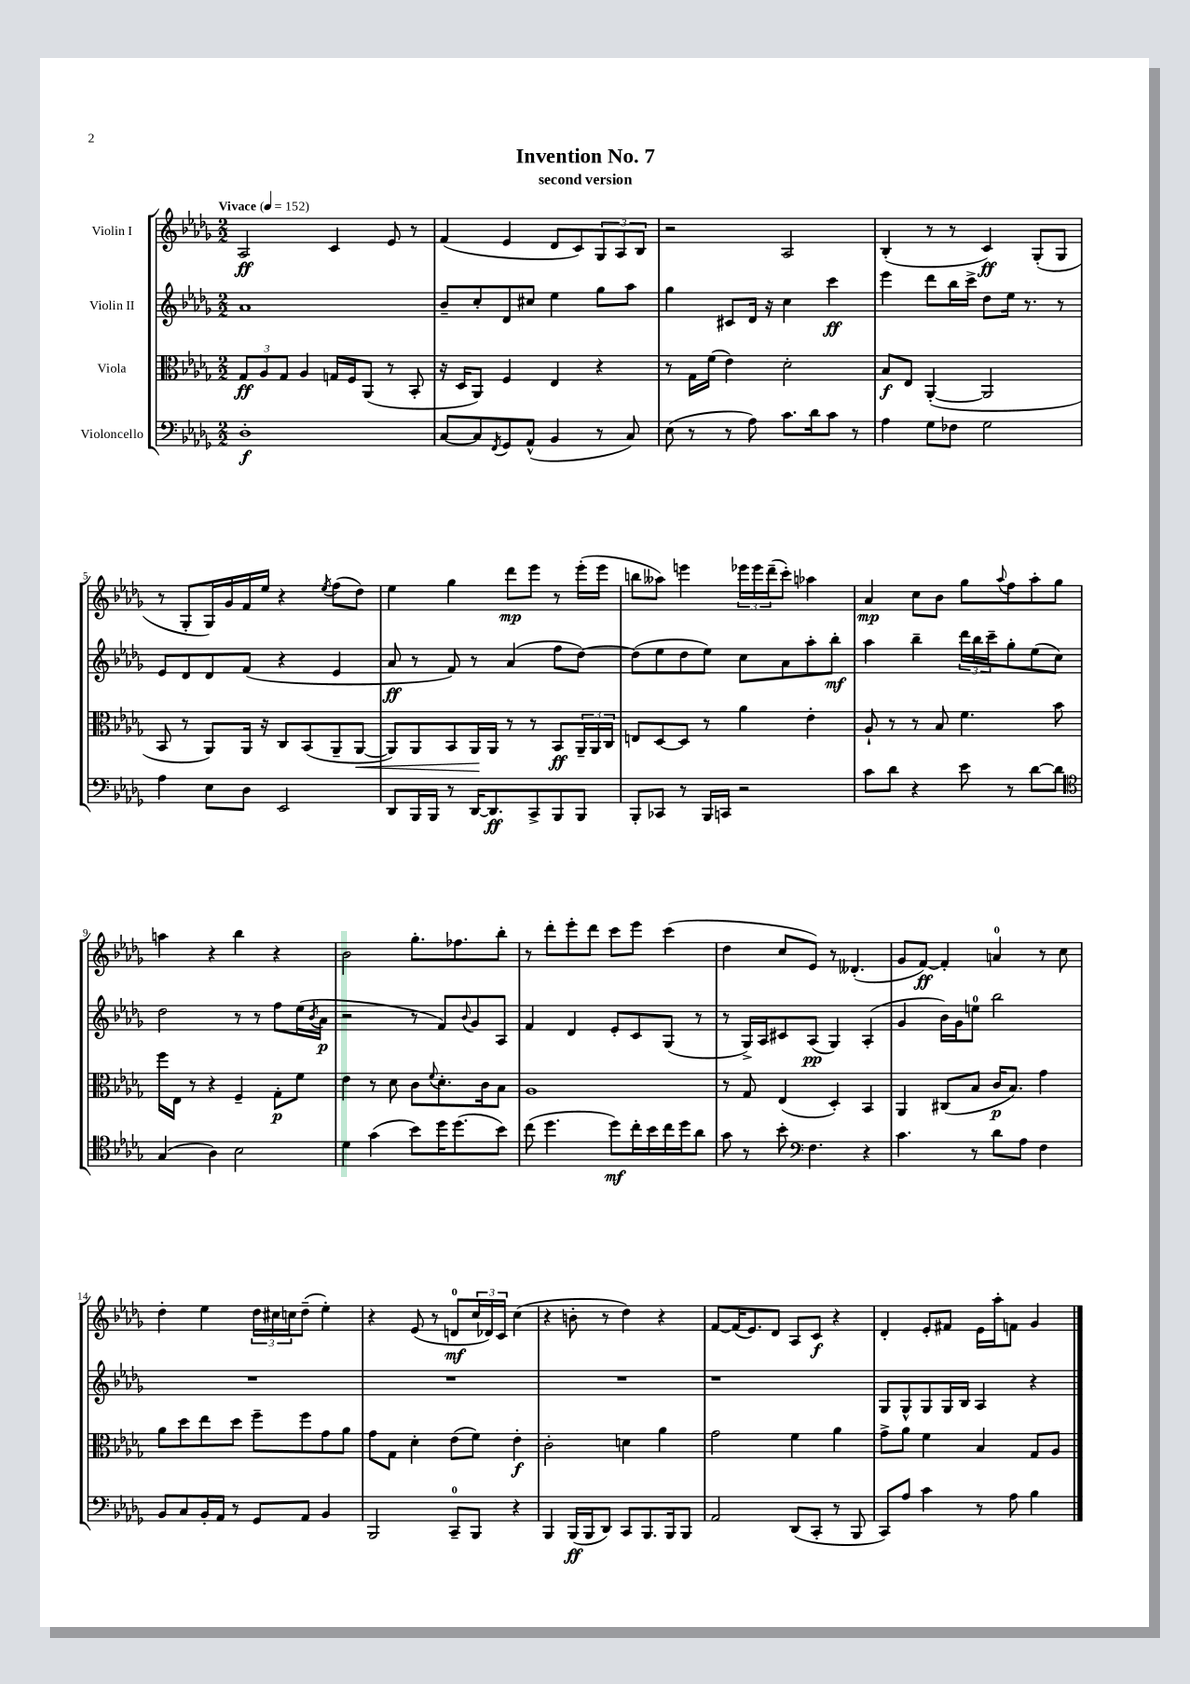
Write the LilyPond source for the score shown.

\header { title = "Invention No. 7" subtitle = "second version" }
<<
\new StaffGroup <<
\new Staff = "s0" \with { instrumentName = "Violin I" } {
    \clef treble \key des \major \numericTimeSignature \time 2/2 \tempo "Vivace" 4 = 152
    aes2\ff c'4 ees'8 r8 |
    f'4( ees'4 des'8 c'8) \tuplet 3/2 { ges8 aes8 bes8 } |
    r2 aes2 |
    bes4-.( r8 r8 c'4\ff) ges8-.( ges8 |
    r8 ges8-. ges16) ges'16 f'16 ees''16 r4 \acciaccatura { ees''8 } f''8( des''8) |
    ees''4 ges''4 des'''8\mp ees'''8 r8 ees'''16-.( ees'''16 |
    b''8 aeses''8) e'''4 \tuplet 3/2 { ees'''16 ees'''16 des'''16--( } c'''8-.) aes''4 |
    aes'4\mp c''8 bes'8 ges''8 \appoggiatura { aes''8 } f''8 aes''8-. ges''8 |
    a''4 r4 bes''4 r4 |
    bes'2 ges''8.-. fes''8. bes''8-. |
    r8 des'''8-. ees'''8-. des'''8 c'''8 ees'''8 c'''4( |
    des''4 c''8 ees'8) r8 deses'4.-.( |
    ges'8 f'8~\ff) f'4-. a'4-0 r8 c''8 |
    des''4-. ees''4 \tuplet 3/2 { des''16 cis''16 c''16 } des''8--( ees''4-.) |
    r4 ees'8( r8 d'8-0\mf \tuplet 3/2 { c''16 des'16) c'16 } c''4( |
    r4 b'8-. r8 des''4) r4 |
    f'8~ f'16( ees'8.) des'8 aes8 c'8\f r4 |
    des'4-. ees'8-. fis'8 ees'16 aes''16-. f'8 ges'4 \bar "|." |
}
\new Staff = "s1" \with { instrumentName = "Violin II" } {
    \clef treble \key des \major \numericTimeSignature \time 2/2
    aes'1 |
    bes'8-- c''8-. des'8 cis''8 ees''4 ges''8 aes''8 |
    ges''4 cis'8 des'16 r16 c''4 c'''4\ff |
    ees'''4 des'''8 bes''16 c'''16-> des''8 ees''16 r8. r8 |
    ees'8 des'8 des'8 f'8( r4 ees'4 |
    aes'8\ff r8 f'8) r8 aes'4( f''8 des''8~) |
    des''8( ees''8 des''8 ees''8) c''8 aes'8 aes''8-. bes''8-.\mf |
    aes''4 bes''4-- \tuplet 3/2 { des'''16 bes''16 c'''16-- } ges''8-. ees''8( c''8) |
    des''2 r8 r8 f''8 ees''16( \acciaccatura { bes'8 } aes'16\p |
    r2 r8 f'8) \appoggiatura { bes'8 } ges'8 aes8 |
    f'4 des'4 ees'8-. c'8 ges8( r8 |
    r8 ges16->) aes16 cis'8 aes8\pp( ges4) aes4-.( |
    ges'4 bes'16) ges'16 e''8-0 bes''2 |
    R1 |
    R1 |
    R1 |
    r1 |
    ges8 ges8-^ ges8 ges16 bes16 aes4 r4 \bar "|." |
}
\new Staff = "s2" \with { instrumentName = "Viola" } {
    \clef alto \key des \major \numericTimeSignature \time 2/2
    \tuplet 3/2 { ges8\ff aes8 ges8 } aes4 g16 f16 aes,8( r8 bes,8-. |
    r16 des16 aes,8) f4 ees4 r4 |
    r8 ges16 f'16( ees'4) des'2-. |
    bes8\f ees8 aes,4~-.( aes,2 |
    bes,8 r8 aes,8) aes,16 r16 c8 bes,8( aes,8-- aes,8~\< |
    aes,8) aes,8 bes,8 aes,16\! aes,16 r8 r8 bes,8\ff \tuplet 3/2 { aes,16-- aes,16 c16 } |
    e8 des8~ des8 r8 aes'4 ees'4-. |
    aes8-! r8 r8 bes8 f'4. bes'8 |
    f''16 ees16 r8 r4 f4-- ges8-.\p f'8 |
    ees'4 r8 des'8 c'8 \appoggiatura { f'8 } des'8.-. c'16 bes8 |
    aes1 |
    r8 ges8 ees4( des4-.) bes,4 |
    aes,4 cis8( bes8 c'16\p bes8.) ges'4 |
    aes'8 des''8 ees''8 des''8 f''8-- f''8 ges'8 aes'8 |
    ges'8 ges8 des'4-. ees'8( f'8) ees'4-.\f |
    c'2-. d'4 aes'4 |
    ges'2 f'4 aes'4 |
    ges'8-> aes'8 f'4 bes4 ges8 aes8 \bar "|." |
}
\new Staff = "s3" \with { instrumentName = "Violoncello" } {
    \clef bass \key des \major \numericTimeSignature \time 2/2
    des1-.\f |
    c8~ c8 \acciaccatura { f,8 } ges,8 aes,8-^( bes,4 r8 c8) |
    ees8( r8 r8 aes8) c'8. des'16 c'8 r8 |
    aes4 ges8 fes8 ges2 |
    aes4 ees8 des8 ees,2 |
    des,8 bes,,16 bes,,16 r8 des,16~ des,8.\ff c,8-> bes,,8 bes,,8 |
    bes,,8-. ces,8 r8 bes,,16 c,16 r2 |
    c'8 des'8 r4 ees'8 r8 des'8~ des'8 |
    \clef tenor ges4( aes4) bes2 |
    des'4 ges'4( bes'8) des''16 des''8.( bes'8) |
    c''8( des''4. des''8\mf) c''16-. bes'16 c''16 des''16 aes'8 |
    ges'8 r8 bes'8-. \clef bass f4. r4 |
    c'4. r8 des'8 aes8 f4 |
    bes,8 c8 bes,16-. aes,16 r8 ges,8 aes,8 bes,4 |
    bes,,2 c,8-0-- bes,,8 r4 |
    bes,,4 bes,,16\ff( bes,,16 des,8) c,8 bes,,8. bes,,16 bes,,8 |
    aes,2 des,8( c,8-. r8 bes,,8 |
    c,8) aes8 c'4 r8 aes8 bes4 \bar "|." |
}
>>
>>
